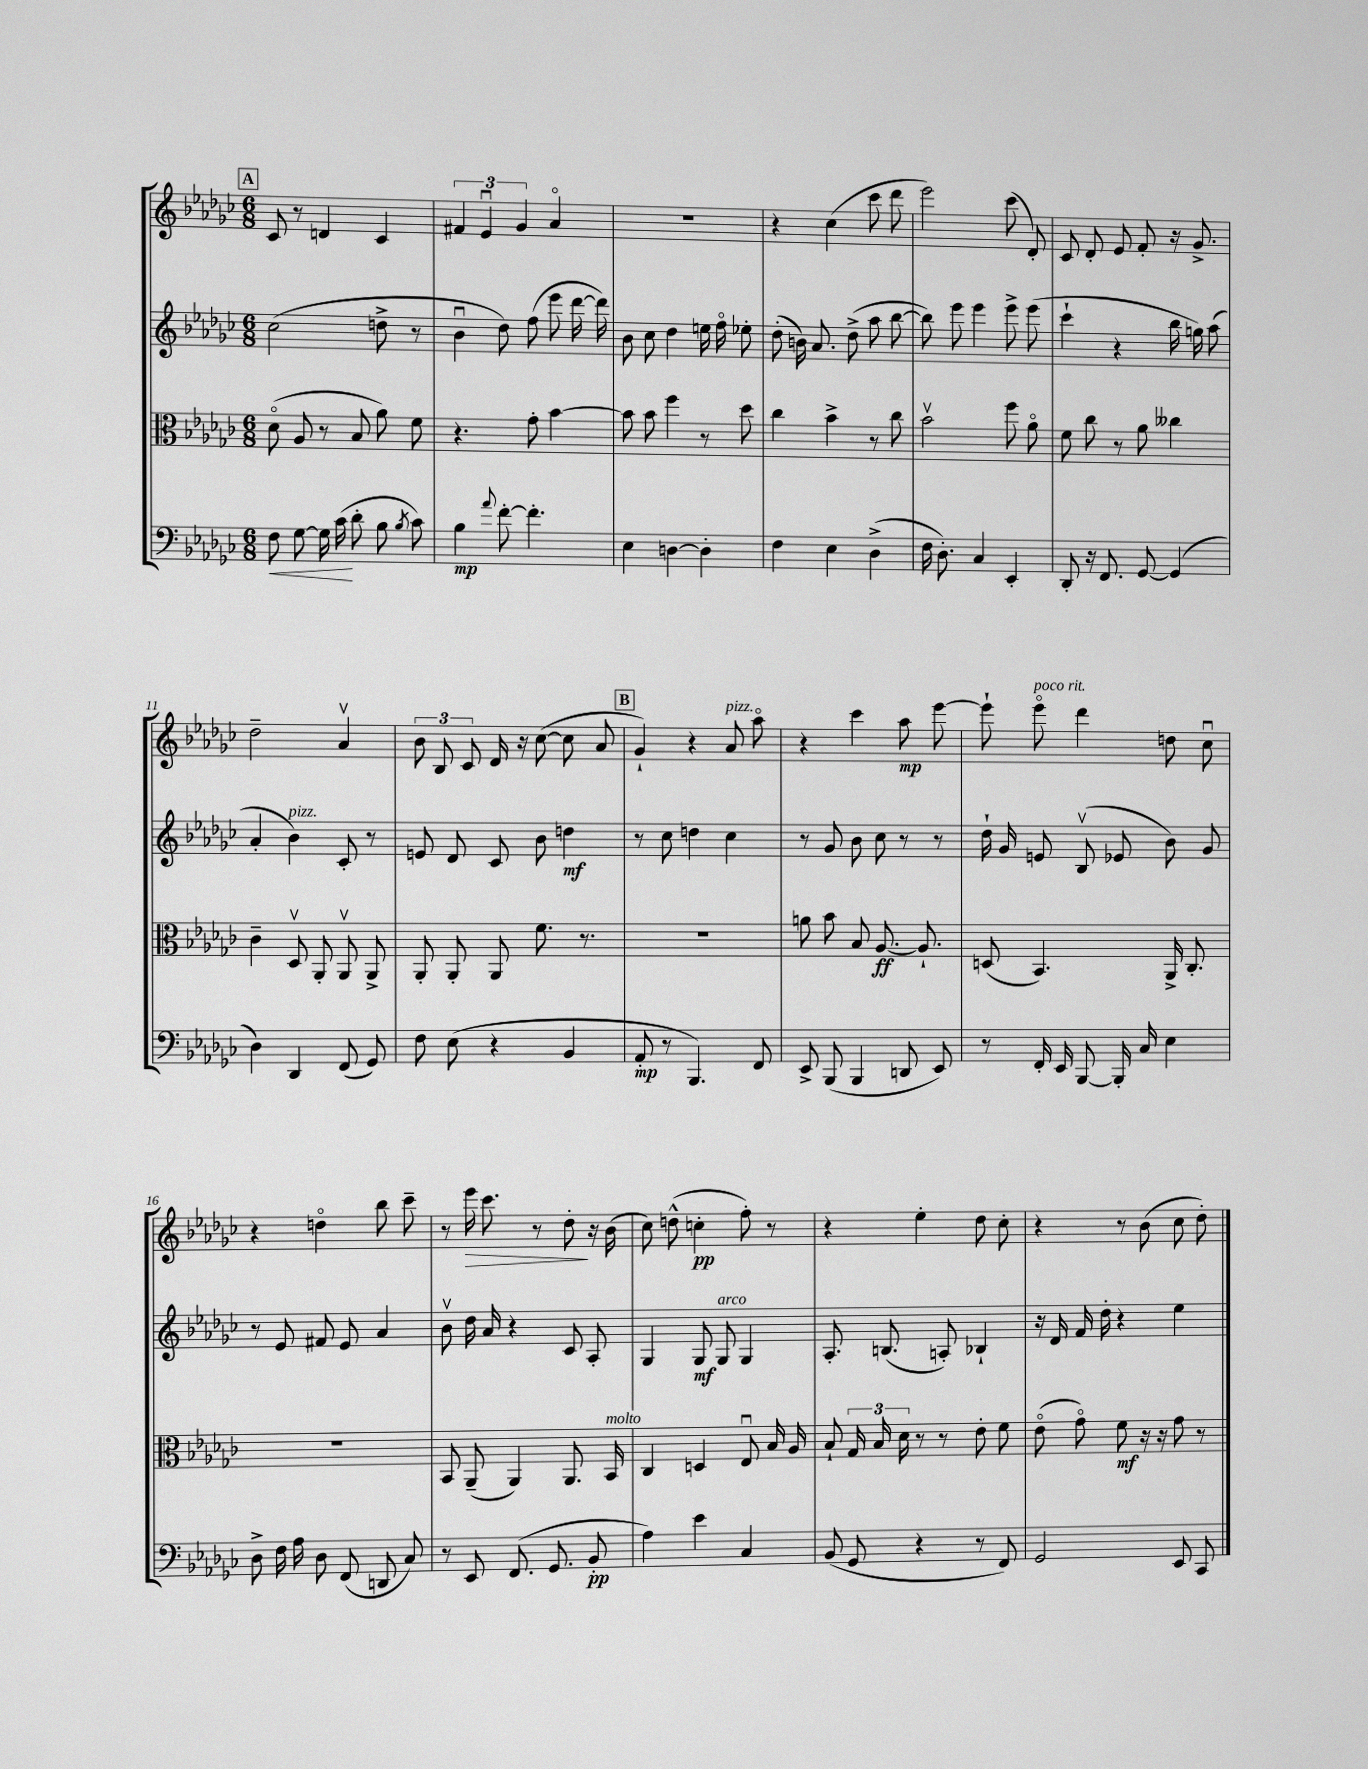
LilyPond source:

<<
\new StaffGroup <<
\new Staff = "s0" {
    \clef treble \key ges \major \numericTimeSignature \time 6/8
    \autoBeamOff \mark \markup { \box "A" } ces'8 r8 d'4 ces'4 |
    \tuplet 3/2 { fis'4 ees'4\downbow ges'4 } aes'4\flageolet |
    R2. |
    r4 ces''4( ces'''8 des'''8 |
    ees'''2) ces'''8( des'8-.) |
    ces'8 des'8-. ees'8 f'8-. r16 ges'8.-> |
    des''2-- aes'4\upbow |
    \tuplet 3/2 { bes'8 bes8 ces'8 } des'16 r16 ces''8~( ces''8 aes'8 |
    \mark \markup { \box "B" } ges'4-!) r4 aes'8^\markup { \italic "pizz." } aes''8\flageolet |
    r4 ces'''4 aes''8\mp ees'''8~ |
    ees'''8-! ees'''8\flageolet^\markup { \italic "poco rit." } des'''4 d''8 ces''8\downbow |
    r4 d''4\flageolet bes''8 ces'''8-- |
    r8 ees'''16\> ces'''8. r8 des''8-.\! r16 bes'16( |
    ces''8) d''8-^( c''4-.\pp f''8-.) r8 |
    r4 ees''4-. des''8 ces''8-. |
    r4 r8 bes'8( ces''8 des''8-.) \bar "|." |
}
\new Staff = "s1" {
    \clef treble \key ges \major \numericTimeSignature \time 6/8
    \autoBeamOff \mark \markup { \box "A" } ces''2( d''8-> r8 |
    bes'4\downbow des''8) f''8( ees'''8 des'''16~ des'''16) |
    bes'8 ces''8 des''4 e''16 f''16\flageolet ees''8-. |
    des''8-.( b'16) aes'8. des''8->( aes''8 bes''8~ |
    bes''8) ees'''8 ees'''4 ees'''8-> ees'''8( |
    ces'''4-! r4 bes''16 g''16) aes''8( |
    aes'4-. bes'4^\markup { \italic "pizz." }) ces'8-. r8 |
    e'8 des'8 ces'8 bes'8 d''4\mf |
    \mark \markup { \box "B" } r8 ces''8 d''4 ces''4 |
    r8 ges'8 bes'8 ces''8 r8 r8 |
    des''16-! ges'16 e'8 bes8\upbow( ees'8 bes'8) ges'8 |
    r8 ees'8 fis'8 ees'8 aes'4 |
    bes'8\upbow des''16 aes'16 r4 ces'8 aes8-. |
    ges4 ges8\mf ges8^\markup { \italic "arco" } ges4 |
    aes8.-. b8.( a8-.) bes4-! |
    r16 des'16 f'16 des''16-. r4 ees''4 \bar "|." |
}
\new Staff = "s2" {
    \clef alto \key ges \major \numericTimeSignature \time 6/8
    \autoBeamOff \mark \markup { \box "A" } des'8\flageolet( aes8 r8 bes8 aes'8) f'8 |
    r4. ges'8-. bes'4~ |
    bes'8 bes'8 f''4 r8 des''8 |
    ces''4 bes'4-> r8 ces''8 |
    bes'2\upbow f''8 aes'8\flageolet |
    f'8 ces''8 r8 aes'8 ceses''4 |
    ces'4-- des8\upbow aes,8-. aes,8\upbow aes,8-> |
    aes,8-. aes,8-. aes,8 f'8. r8. |
    \mark \markup { \box "B" } R2. |
    a'8 bes'8 bes8 aes8.~\ff aes8.-! |
    d8( bes,4.) aes,16-> ces8.-. |
    R2. |
    bes,8 aes,8--( aes,4) aes,8. bes,16^\markup { \italic "molto" } |
    ces4 d4 ees8\downbow bes16 aes16 |
    bes8-! \tuplet 3/2 { ges16 bes16 des'16 } r8 r8 ees'8-. f'8 |
    ees'8\flageolet( ges'8\flageolet) f'8\mf r16 r16 ges'8 r8 \bar "|." |
}
\new Staff = "s3" {
    \clef bass \key ges \major \numericTimeSignature \time 6/8
    \autoBeamOff \mark \markup { \box "A" } f8\< ges8~ ges16 ces'16\!( des'8-. bes8 \acciaccatura { bes8 } ces'8) |
    bes4\mp \appoggiatura { aes'8 } f'8~-. f'4.-. |
    ees4 d4~ d4-. |
    f4 ees4 des4->( |
    f16 des8.-.) ces4 ees,4-. |
    des,8-. r16 f,8. ges,8~ ges,4( |
    des4) des,4 f,8( ges,8) |
    f8 ees8( r4 bes,4 |
    \mark \markup { \box "B" } aes,8-.\mp r8 bes,,4.) f,8 |
    ees,8-> bes,,8( bes,,4 d,8 ees,8) |
    r8 f,16-. ees,16 bes,,8~ bes,,16-. ces16 ees4 |
    des8-> f16 aes16 des8 f,8( d,8 ces8) |
    r8 ees,8 f,8.( ges,8. bes,8-.\pp |
    aes4) ees'4 ces4 |
    bes,8( ges,8 r4 r8 f,8) |
    ges,2 ees,8 ces,8 \bar "|." |
}
>>
>>
\layout { \context { \Score currentBarNumber = #5 } }
